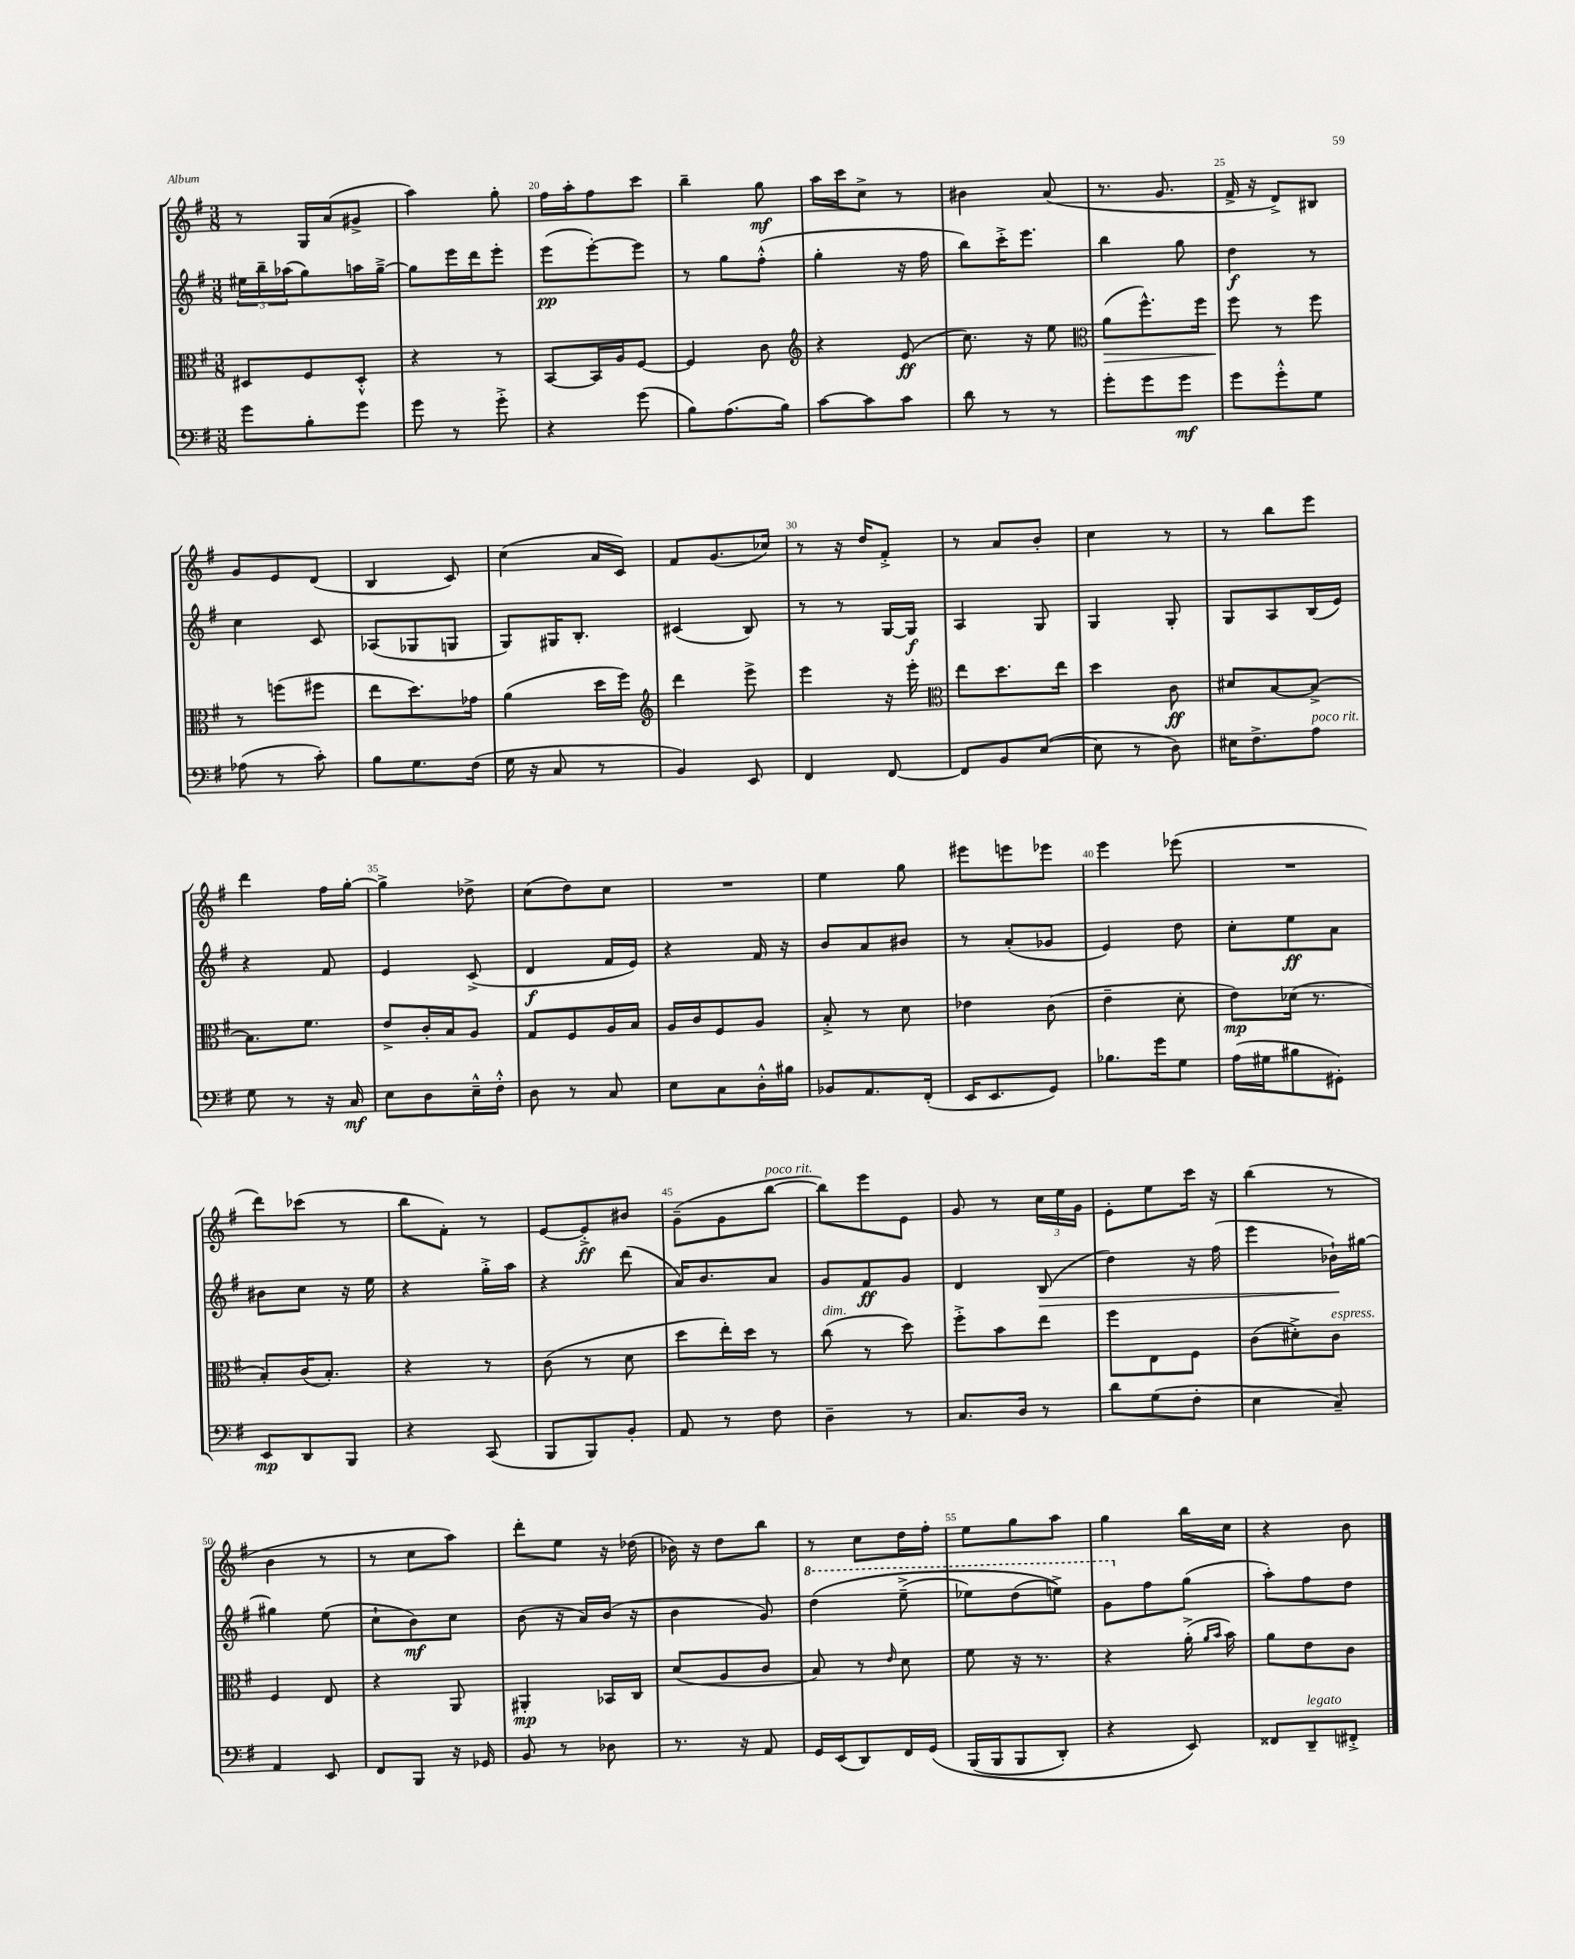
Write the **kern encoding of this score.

**kern	**kern	**kern	**kern
*staff4	*staff3	*staff2	*staff1
*clefF4	*clefC3	*clefG2	*clefG2
*k[f#]	*k[f#]	*k[f#]	*k[f#]
*M3/8	*M3/8	*M3/8	*M3/8
8g	8D#	24ee#	8r
.	.	24bb~	.
.	.	(24aa-	.
8B'	8F#	8gg)	16G
.	.	.	(16a
8g	8D#'^^	16aa	8g#^
.	.	[16gg~^	.
=	=	=	=
8g	4r	8gg]	4aa)
8r	.	16eee	.
.	.	16ddd	.
8g'^	8r	8eee'	8gg'
=	=	=	=
4r	[8BB	(8eee	16ff#
.	.	.	16aa'
.	16BB]	[8eee')	8ff#
.	16A	.	.
(8g	[8F#	8eee]	8ccc
=	=	=	=
8B)	4F#]	8r	4bb~
(8.A	.	8gg	.
.	8c	(8ff#'^^	8gg
16B)	.	.	.
=	=	=	=
*	*clefG2	*	*
[8c	4r	4gg'	16aa
.	.	.	16ccc
8c]	.	.	8cc^
8c	(8e	16r	8r
.	.	16ff#	.
=	=	=	=
8d	8.cc)	8bb)	4b#
8r	.	16ccc'^	.
.	16r	8.eee	.
8r	8ee	.	(8a
=	=	=	=
*	*clefC3	*	*
8g'	(8a	4bb	8.r
8g	8.ff#^^)	.	.
.	.	.	8.g
8g	.	8gg	.
.	16ff#	.	.
=	=	=	=
8g	8ff#	4dd	16f#^
.	.	.	16r
8g'^^	8r	.	8d^)
8G	8ff#	8r	8B#
=	=	=	=
(8A-	8r	4cc	8g
8r	(8ff	.	8e
8c')	8ff#	8c	(8d
=	=	=	=
8B	8ee	(8A-	4B
8.G	8.dd)	8G-	.
.	.	8G	8c)
(16F#	16g-	.	.
=	=	=	=
16G	(4a	8G)	(4cc
16r	.	.	.
8C	.	16G#	.
.	.	8.B'	.
8r	16dd	.	16a
.	16ff#)	.	16c)
=	=	=	=
*	*clefG2	*	*
4BB)	4ddd	(4c#	8f#
.	.	.	(8.g
8EE	8eee^	8B)	.
.	.	.	16cc-)
=	=	=	=
4FF#	4eee	8r	8r
.	.	8r	16r
.	.	.	16dd
[8FF#	16r	[16G	8f#'^
.	16eee'	16G]	.
=	=	=	=
*	*clefC3	*	*
8FF#]	8ee	4A	8r
8BB	8.dd	.	8a
([8E	.	8G	8b'
.	16ee	.	.
=	=	=	=
8E]	4dd	4G	4cc
8r	.	.	.
8D)	8c	8G'	8r
=	=	=	=
16E#	8d#	8G	8r
8.F#^	.	.	.
.	[8B	8A	8bb
8A	8B^_	(16B	8eee
.	.	16e)	.
=	=	=	=
8G	8.B]	4r	4ddd
8r	.	.	.
.	8.f#	.	.
16r	.	8f#	16ff#
16C	.	.	[16gg'
=	=	=	=
8E	8e^	4e	4gg^]
8D	16c'	.	.
.	16B	.	.
16E~^^	8A	(8c^	8dd-^
16F#'^^	.	.	.
=	=	=	=
8D	8G	4d	(8cc
8r	8F#	.	8dd)
8C	16A	16f#	8cc
.	16B	16e)	.
=	=	=	=
8E	16A	4r	4.r
.	16c	.	.
8C	8F#	.	.
16D'^^	8A	16f#	.
16B#	.	16r	.
=	=	=	=
8BB-	8B'^	8b	4ee
8.AA	8r	8a	.
.	8d	8b#	8gg
(16FF#'	.	.	.
=	=	=	=
16EE	4e-	8r	8eee#
8.EE	.	.	.
.	.	(8a'	8eee
8GG)	(8c	8g-	8eee-
=	=	=	=
8.B-	4e~	4e)	4eee
16g	.	.	.
8G	8d'	8dd	(8eee-
=	=	=	=
(16A	8e)	8cc'	4.r
16G#	.	.	.
8B#	(16d-	8ee	.
.	8.r	.	.
8GG#')	.	8a	.
=	=	=	=
8EE	8B')	8b#	8ddd)
8DD	(16c	8cc	(8ccc-
.	8.B')	.	.
8BBB	.	16r	8r
.	.	16ee	.
=	=	=	=
4r	4r	4r	8bb
.	.	.	8f#')
(8CC	8r	16gg'^	8r
.	.	16aa	.
=	=	=	=
8BBB	(8c	4r	[8e
8BBB)	8r	.	8e'^]
8BB'	8d	(8ddd	8b#
=	=	=	=
8AA	8dd	16a)	(8g~
.	.	8.b	.
8r	16ee')	.	8g
.	16dd	.	.
8F#	8r	8a	[8bb
=	=	=	=
4D~	(8cc	8g	8bb])
.	8r	8f#	8eee
8r	8dd)	8g	8e
=	=	=	=
8.C	8ff#'^	4d	8g
.	8b	.	8r
16D	.	.	.
8r	8ee	(8B	24cc
.	.	.	24ee
.	.	.	24g
=	=	=	=
8d	8ff#	4dd)	8e'
(8G	8E	.	8ee
8F#'	8F#	16r	16ccc
.	.	(16ff#	16r
=	=	=	=
4E	(8c	4eee	(4bb
.	8d#'^)	.	.
8C~)	8c	16b-`)	8r
.	.	[16gg#	.
=	=	=	=
4AA	4F#	4gg#]	4b
8EE	8E	(8ee	8r
=	=	=	=
8FF#	4r	8cc`	8r
8BBB	.	8b)	8cc
16r	8AA	8cc	8aa)
16GG-	.	.	.
=	=	=	=
8BB	4AA#'	(8b	8ddd'
8r	.	16r	8ee
.	.	16a)	.
8D-	16BB-	(16b	16r
.	16C	16r	(16dd-
=	=	=	=
8.r	(8d	4b	16b-)
.	.	.	16r
.	8A	.	8dd
16r	.	.	.
8AA	8c	8g)	8bb
=	=	=	=
16GG	8B)	&(4ddd	8r
(16EE	.	.	.
8DD)	8r	.	8cc
.	16qqe	.	.
16FF#	8d	(8eee~^	16dd
&(16GG	.	.	16ff#'
=	=	=	=
(16BBB	8f#	8eee-)	8ee
16BBB	.	.	.
8BBB	16r	(8ddd	8gg
.	8.r	.	.
8DD')	.	8eee^)&)	8aa
=	=	=	=
4r	4r	8gg	4gg
.	.	8ff#	.
8EE&)	(16a'^	(8gg	16bb
.	16qqa	.	.
.	16qqb	.	.
.	16b)	.	16cc
=	=	=	=
8FF##	8a	8aa')	4r
8DD~	8e	8ff#	.
8FF#'^	8c	8dd	8b
==	==	==	==
*-	*-	*-	*-
